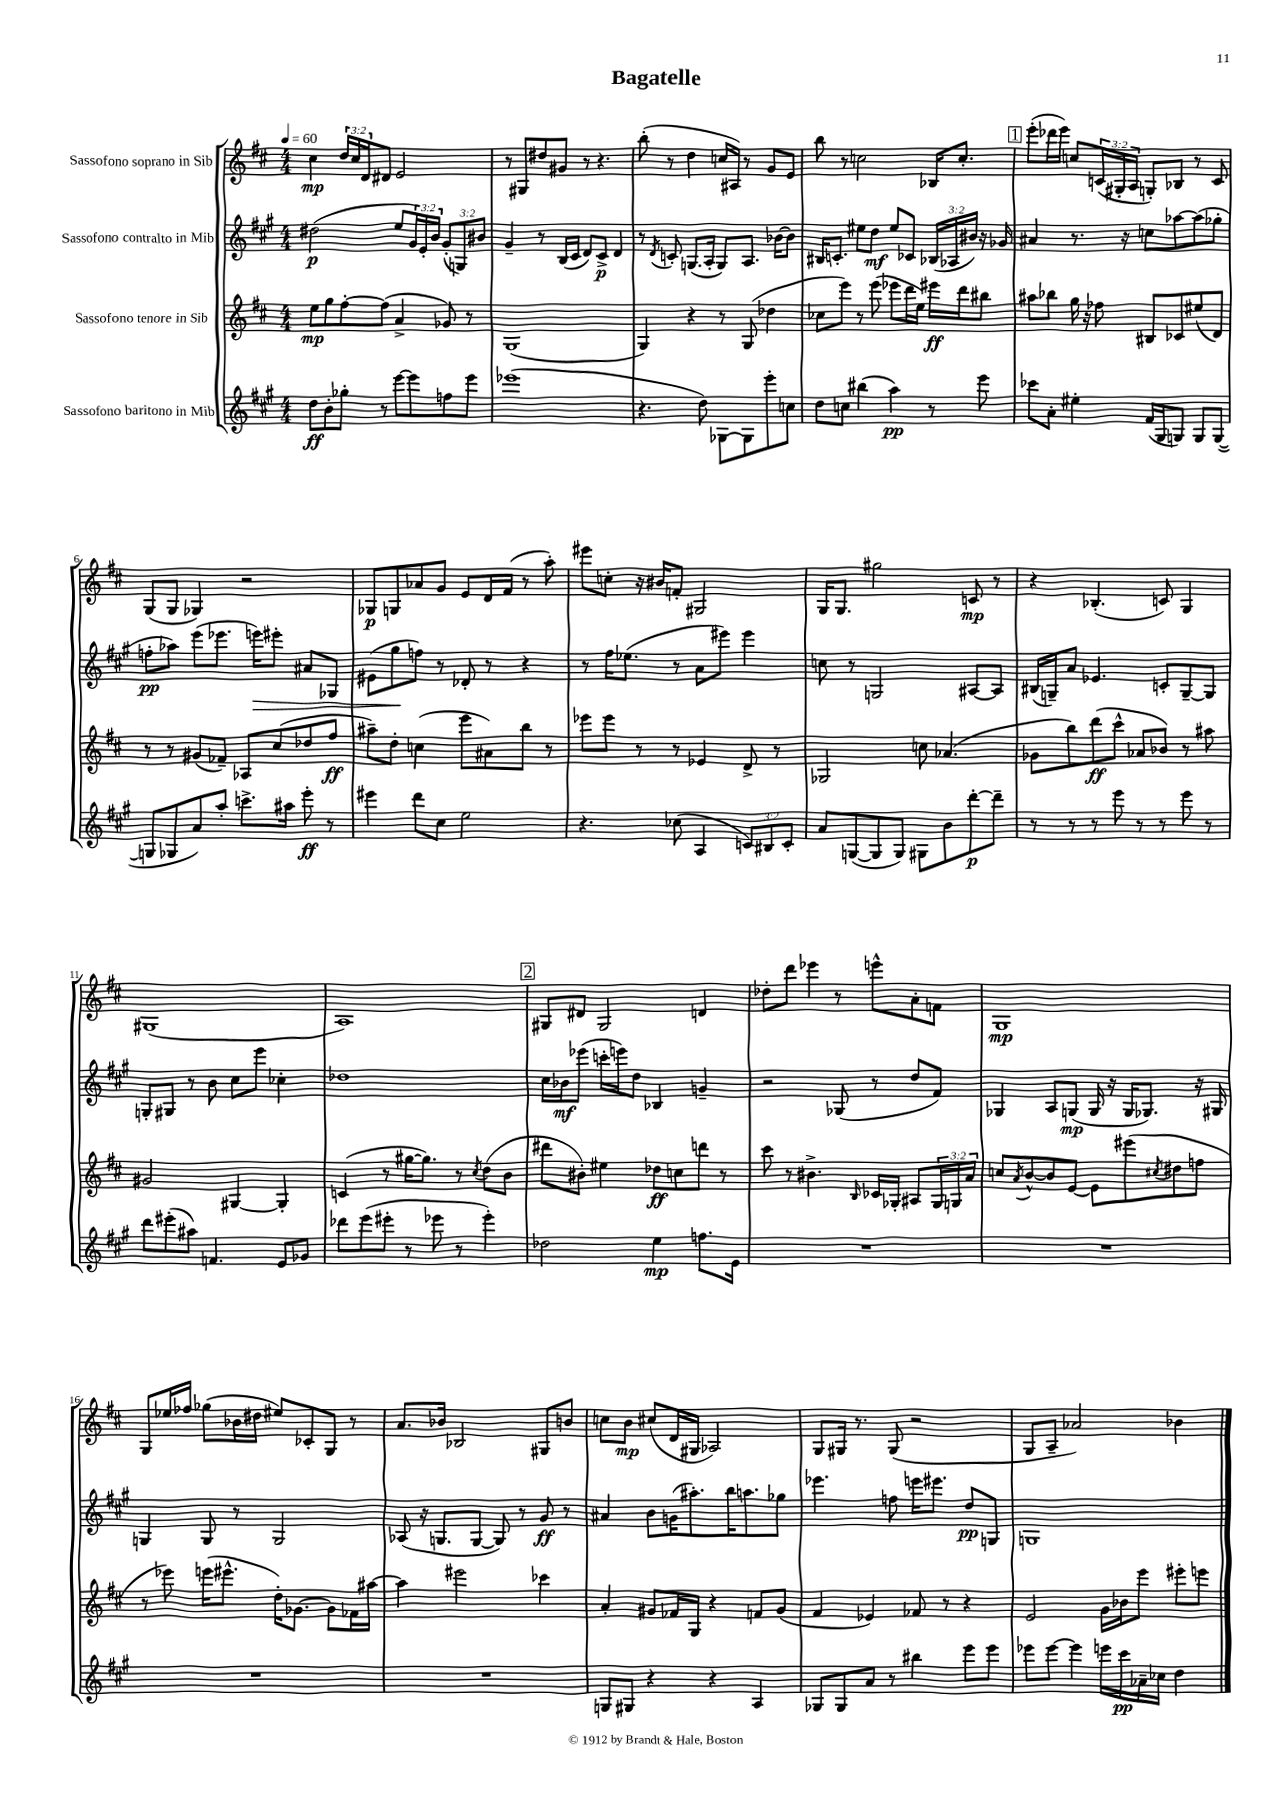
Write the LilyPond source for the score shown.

\header { title = "Bagatelle" }
<<
\new StaffGroup <<
\new Staff = "s0" \with { instrumentName = "Sassofono soprano in Sib" } {
    \clef treble \key d \major \numericTimeSignature \time 4/4 \override Staff.TupletNumber.text = #tuplet-number::calc-fraction-text \tempo 4 = 60
    cis''4\mp \tuplet 3/2 { d''16 cis''16 d'16 } dis'8 e'2 |
    r8 gis8 dis''8 gis'8 r8 r4. |
    b''8-.( r8 d''4 c''16 ais16) r8 g'8 e'8 |
    b''8 r8 c''2 bes16 c''8.-. |
    \mark \markup { \box "1" } e'''8-.( des'''16 e'''16) c''8 \tuplet 3/2 { c'16( gis16-. a16 } g8-.) bes8 r8 c'8 |
    g8( g8 ges4) r2 |
    ges8\p g8 aes'8 g'8 e'8 d'16 fis'16( r8 a''8-.) |
    eis'''8 c''8-. r16 bis'16 f'8-. gis2 |
    g16 g8. gis''2 c'8\mp r8 |
    r4 bes4.-.( c'8) g4 |
    gis1( |
    a1) |
    \mark \markup { \box "2" } gis8 dis'8 gis2 d'4 |
    des''8-. d'''8 ees'''4 r8 e'''8-^ a'8-. f'8 |
    g1\mp |
    g8 ees''16 fes''16 ges''8( bes'16 dis''16 eis''8) ces'8-. g8 r8 |
    a'8. bes'16 bes2 gis8 b'8 |
    c''8 b'8\mp cis''8( d'16 gis16 aes2) |
    g8 gis16 r8. gis8( r2 |
    g8 a8-- aes'2) bes'4 \bar "|." |
}
\new Staff = "s1" \with { instrumentName = "Sassofono contralto in Mib" } {
    \clef treble \key a \major \numericTimeSignature \time 4/4 \override Staff.TupletNumber.text = #tuplet-number::calc-fraction-text
    dis''2\p( e''8 \tuplet 3/2 { gis'16) e'16-. b'16 } \tuplet 3/2 { gis'8-.( g8) bis'8 } |
    gis'4-- r8 b16( cis'16 d'8) cis'8->\p d'4 |
    r8 \acciaccatura { d'8 } c'8-. g8.( a16-. g8) a8. bes'16~ bes'8 |
    bis16 c'8.-. eis''8 d''8\mf eis''8 ces'8 \tuplet 3/2 { bes16( aes16 bis'16) } r16 ges'16 |
    \mark \markup { \box "1" } ais'4 r8. r16 c''8 aes''8~ aes''8( ges''8-. |
    f''8-.\pp aes''8) e'''8( ees'''8. e'''16\>) eis'''8-. ais'8 ges8 |
    eis'8( gis''8\! f''8) r8 des'8-. r8 r4 |
    r8 fis''16 ees''8.( r8 a'8 eis'''8) eis'''4 |
    c''8 r8 g2 ais8~ ais8 |
    bis16( g16--) a'8 ees'4. c'8-. g8~-- g8 |
    g8-. gis8 r8 b'8 cis''8 e'''8 ces''4-. |
    des''1 |
    \mark \markup { \box "2" } cis''16 bes'16\mf ees'''8( c'''16-. e'''16) d''8 bes4 g'4-- |
    r2 ges8( r8 d''8 fis'8) |
    ges4 a8 g8\mp( g16 r16 g16 ges8.) r16 gis16 |
    g4 g8 r8 g2 |
    aes8( r16 g8. g8~ g8) r8 gis'8\ff r8 |
    ais'4 b'8 g'16( ais''8.-.) b''16 a''8. ges''8 |
    ees'''4. f''8 e'''16 eis'''8. d''8\pp g8 |
    g1 \bar "|." |
}
\new Staff = "s2" \with { instrumentName = "Sassofono tenore in Sib" } {
    \clef treble \key d \major \numericTimeSignature \time 4/4 \override Staff.TupletNumber.text = #tuplet-number::calc-fraction-text
    e''8\mp g''8 fis''8~-. fis''8( a'4-> ges'8) r8 |
    g1( |
    g4) r4 r8 g8( des''4 |
    ces''8 e'''8) r8 e'''8( ees'''8 d'''16 e''16) eis'''16\ff d'''16 bis''8 |
    \mark \markup { \box "1" } ais''8 bes''8 g''16 r16 fes''8 bis8 ces'8 eis''8( d'8) |
    r8 r8 gis'8( fes'8--) aes8 cis''8( des''8 fis''8\ff |
    ais''8--) d''8-. c''4( e'''8 ais'8) b''8 r8 |
    ees'''8 ees'''8 r8 r8 ees'4 d'8-> r8 |
    ges2 c''8 aes'4.( |
    ges'8 b''8) d'''8\ff( cis'''8-^ aes'8 bes'8) r8 ais''8 |
    gis'2 gis4~ gis4-. |
    c'4( r8 gis''16~ gis''8.) r8 \acciaccatura { cis''8 } d''8( b'8 |
    \mark \markup { \box "2" } dis'''8 bis'8-.) eis''4 des''8\ff c''8 d'''8 r8 |
    cis'''8 r8 bis'4.-> \grace { b16 } ces'16 ges16-. ais8 \tuplet 3/2 { ges16 g16 a'16 } |
    c''8 \acciaccatura { a'8 } b'8~-^ b'8 e'8~ e'8 eis'''8( \acciaccatura { cis''8 } dis''8 f''8 |
    r8 ees'''8) e'''16( eis'''8.-^ d''16-.) ges'8.~ ges'8 fes'16 ais''16~ |
    ais''4 eis'''2 ces'''4 |
    a'4-. gis'8 fes'16 g16 r4 f'8 gis'8( |
    fis'4 ees'4) fes'8 r8 r4 |
    e'2 g'16 bes'16 e'''8 eis'''8-. e'''8 \bar "|." |
}
\new Staff = "s3" \with { instrumentName = "Sassofono baritono in Mib" } {
    \clef treble \key a \major \numericTimeSignature \time 4/4 \override Staff.TupletNumber.text = #tuplet-number::calc-fraction-text
    d''8\ff b'8-. ges''8-. r8 e'''8~ e'''8 f''8 e'''8 |
    ees'''1( |
    r4. d''8) ges8~ ges8 e'''8-. c''8 |
    d''8 c''8 bis''4( a''4\pp) r8 e'''8 |
    \mark \markup { \box "1" } ces'''8 a'8-. eis''4-. fis'16( gis16 g8) g8 g8~( |
    g8 ges8 a'8) a''8-. c'''8.-> ais''16 e'''8-.\ff r8 |
    eis'''4 d'''8 cis''8 e''2 |
    r4. ces''8( a4 \tuplet 3/2 { c'8) bis8 c'8-. } |
    a'8 g8~( g8 g8) gis8 b'8 d'''8~-.\p d'''8-- |
    r8 r8 r8 e'''8 r8 r8 e'''8 r8 |
    d'''8 eis'''8-.( ais''8) f'4. e'8 ges'8 |
    des'''8 e'''8( eis'''8-. r8 ees'''8 r8 ees'''4-.) |
    \mark \markup { \box "2" } des''2 e''4\mp f''8. e'16 |
    R1 |
    R1 |
    R1 |
    R1 |
    g8 gis8 r4 r4 a4 |
    ges8 ges8 a'8 r8 bis''4 e'''8 e'''8 |
    ees'''8 ees'''8~ ees'''4 e'''16 cis'''16\pp aes'16-- ces''16 d''4 \bar "|." |
}
>>
>>
